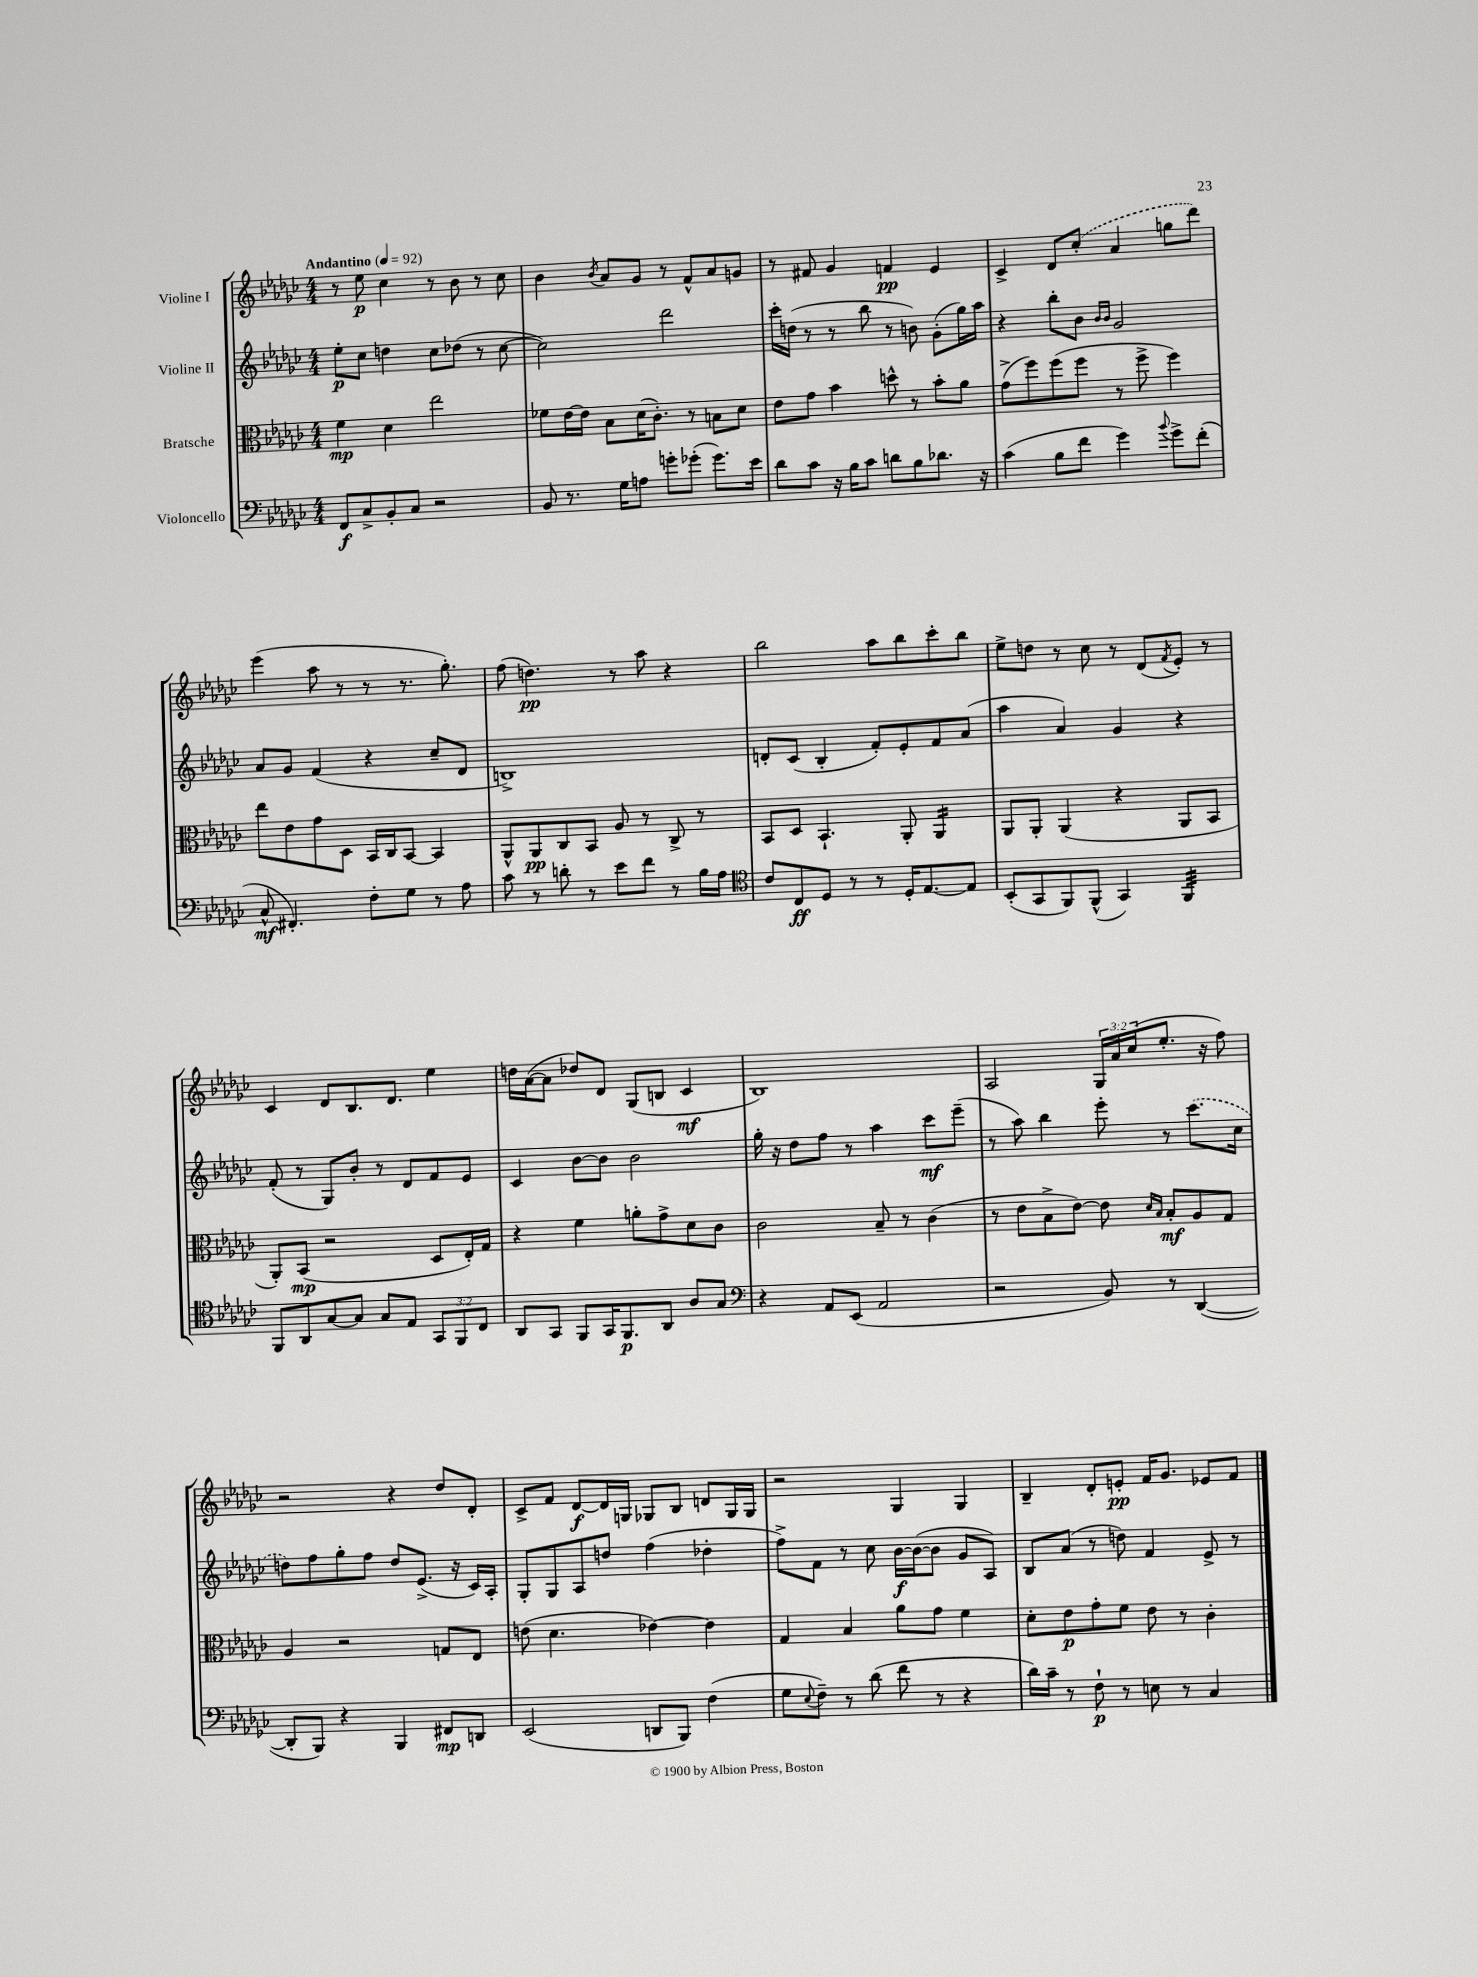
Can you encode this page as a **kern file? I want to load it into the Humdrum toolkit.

**kern	**kern	**kern	**kern
*staff4	*staff3	*staff2	*staff1
*clefF4	*clefC3	*clefG2	*clefG2
*k[b-e-a-d-g-c-]	*k[b-e-a-d-g-c-]	*k[b-e-a-d-g-c-]	*k[b-e-a-d-g-c-]
*M4/4	*M4/4	*M4/4	*M4/4
*MM92	*MM92	*MM92	*MM92
8FF/L	4f\	8ee-'\L	8r
8C-^/	.	8cc-\J	8ee-\
8BB-'/	4d-\	4dd\	4cc-\
8C-/J	.	.	.
2r	2ee-\	8cc-\L	8r
.	.	(8dd-\J	8b-\
.	.	8r	8r
.	.	[8cc-\	8cc-\
=	=	=	=
8BB-/	8f-\L	2cc-\])	4b-\
8.r	[16e-\L	.	.
.	16e-\]JJ	.	.
.	.	.	8qb-/
.	8B-\L	.	8a-/L
16G-\LK	.	.	.
8A\J	(16d-\K	.	8g-/J
.	8.c-'\J)	.	.
8g'\L	.	2ddd-\	8r
(8g-'\J	8r	.	8f^^/L
8.g-\L)	8B\L	.	8a-/
.	8d-\J	.	8g/J
16e-\Jk	.	.	.
=	=	=	=
8d-\L	8e-\L	16ccc-'\LL	8r
.	.	(16dd\JJ	.
8c-\J	8g-\J	8r	8f#/
16r	4b-\	8r	4g-/
16B-\LK	.	.	.
8c-\J	.	8bb-\	.
8d\L	8dd^^\	8r	4f/
8B-\	8r	8b\)	.
8.d-\J	8b-'\L	(8g-'\L	4e-/
.	8a-\J	16gg-\L)	.
16r	.	16aa-\JJ	.
=	=	=	=
(4c-\	(8g-^\L	4r	4c-^/
.	8ff\)	.	.
8B-\L	(8ff\	8bb-'\L	8d-/L
8f\J	8ff\J	8b-\J	(8cc-'/J
.	.	16qqb-/LL	.
.	.	16qqb-/JJ	.
4g-\)	8r	2g-/	4a-/
.	8ff^\	.	.
8qqb-/	.	.	.
8g-^\L	4ff\)	.	8gg\L
(8f'\J	.	.	8ddd-\J)
=	=	=	=
8C-^^/	8ee-\L	8a-/L	(4eee-\
4.FF#'/)	8e-\	8g-/J	.
.	8g-\	(4f/	8aa-\
.	8D-\J	.	8r
8F'\L	16BB-/LL	4r	8r
.	16C-/J	.	.
8G-\J	[8BB-/J	.	8.r
8r	4BB-/]	8cc-~/L	.
.	.	.	8.gg-'\)
8A-\	.	8d-/J	.
=	=	=	=
8c-\	8AA-^^/L	1B^)	(8ff\
8r	8AA-/	.	4.dd\)
8d'\	8C-/	.	.
8r	8BB-/J	.	.
8e-\L	8A-/	.	8r
8f\J	8r	.	8aa-\
8r	8C-^/	.	4r
16B-\LL	8r	.	.
16A-\JJ	.	.	.
=	=	=	=
*clefC4	*	*	*
8c-/L	8BB-/L	8d'/L	2bb-\
8C-/	8D-/J	(8c-/J	.
8D-/J	4.BB-`/	4B-'/	.
8r	.	.	.
8r	.	8f'/L)	8aa-\L
16D-'/LK	8AA-'/	8e-'/	8bb-\
[8.E-/	.	.	.
.	4AA-/	8f/	8ccc-'\
8E-/]J	.	(8a-/J	8bb-\J
=	=	=	=
(8BB-'/L	8AA-/L	4aa-\	8ee-^\L
8GG-/	8AA-'/J	.	8dd\J
8FF/)	(4AA-/	4a-/)	8r
(8FF^^/J	.	.	8cc-\
4GG-/)	4r	4g-/	8r
.	.	.	(8d-/L
.	.	.	8qf/
4FF/	8AA-/L	4r	8e-'/J)
.	8BB-/J	.	8r
=	=	=	=
8FF/L	8AA-'/L)	(8f'/	4c-/
8AA-/	(8BB-/J	8r	.
[8G-/	2r	8G-/L)	8d-/L
8G-/]J	.	8b-'/J	8.B-/
8G-/L	.	8r	.
.	.	.	8.d-/J
8E-/J	.	8d-/L	.
12GG-/L	8D-/L	8f/	4ee-\
12FF/	.	.	.
.	16E-'/L)	8e-/J	.
12C-/J	.	.	.
.	16G-/JJ	.	.
=	=	=	=
8AA-/L	4r	4c-/	16dd\LL
.	.	.	([16a-\J
8GG-/J	.	.	8a-\]J
8FF/L	4f\	[8b-\L	8dd-/L)
16GG-/K	.	8b-\]J	8d-/J
8.FF/	.	.	.
.	8a'\L	2b-\	(8G-/L
8AA-/J	8g-^\	.	8B/J
8A-/L	8d-\	.	4c-/
8G-/J	8c-\J	.	.
=	=	=	=
*clefF4	*	*	*
4r	2c-\	16gg-'\	1B-)
.	.	16r	.
.	.	8dd-\L	.
8AA-/L	.	8ff\J	.
(8EE-/J	.	8r	.
2AA-/	8B-~/	4aa-\	.
.	8r	.	.
.	(4c-\	8ccc-\L	.
.	.	(8eee-~\J	.
=	=	=	=
2r	8r	8r	2A-/
.	8e-\L	8aa-\)	.
.	8B-^\	4bb-\	.
.	[8e-\J)	.	.
8BB-/)	8e-\]	8eee-'\	24G-/LL
.	.	.	24a-/
.	.	.	(24cc-/J
.	16qqd-/LL	.	.
.	16qqB-/JJ	.	.
8r	8B-'/L	8r	8.ee-'/J
([4DD-/	8A-/	(8.ccc-\L	.
.	.	.	16r
.	8G-/J	.	8ff\)
.	.	16cc-\Jk	.
=	=	=	=
8DD-'/]L	4A-/	8dd\L)	2r
8BBB-/J)	.	8ff\	.
4r	2r	8gg-'\	.
.	.	8ff\J	.
4BBB-/	.	8dd/L	4r
.	.	(8.e-^/J	.
8FF#/L	8G/L	.	8dd-/L
.	.	16r	.
8DD/J	8E-/J	16c-/LL)	8d-'/J
.	.	16A-'/JJ	.
=	=	=	=
(2EE-/	(8e\	8G-'/L	8c-^/L
.	4.d-\	8G-/	8f/J
.	.	8A-/	[8d-/L
.	.	8dd/J	16d-/]L
.	.	.	16G/JJ
8DD/L	[4e-\)	(4ff\	8G-/L
8BBB-/J)	.	.	8B-/J
(4F\	4e-\]	4dd-'\	8d/L
.	.	.	16G-/L
.	.	.	16G-/JJ
=	=	=	=
8G-\L	4G-/	8ff^\L)	2r
8qqE-/	.	.	.
8F~\J)	.	8f\J	.
8r	4B-/	8r	.
(8d-\	.	8cc-\	.
8f\	8a-\L	[16b-\LL	4G-/
.	.	(16b-\_J	.
8r	8g-\J	8b-\]J	.
4r	4f\	8g-/L	4G-/
.	.	8A-/J)	.
=	=	=	=
16d-\LL)	8d-'\L	8B-/L	4B-~/
16c-~\JJ	.	.	.
8r	8e-\	(8a-/J	.
8F`\	8g-'\	8r	8d-'/L
8r	8f\J	8dd\)	8e'/J
8E\	8e-\	4f/	16f/LK
.	.	.	8.g-/J
8r	8r	.	.
4C-/	4c-'\	8e-^/	8e-/L
.	.	8r	8f/J
==	==	==	==
*-	*-	*-	*-
